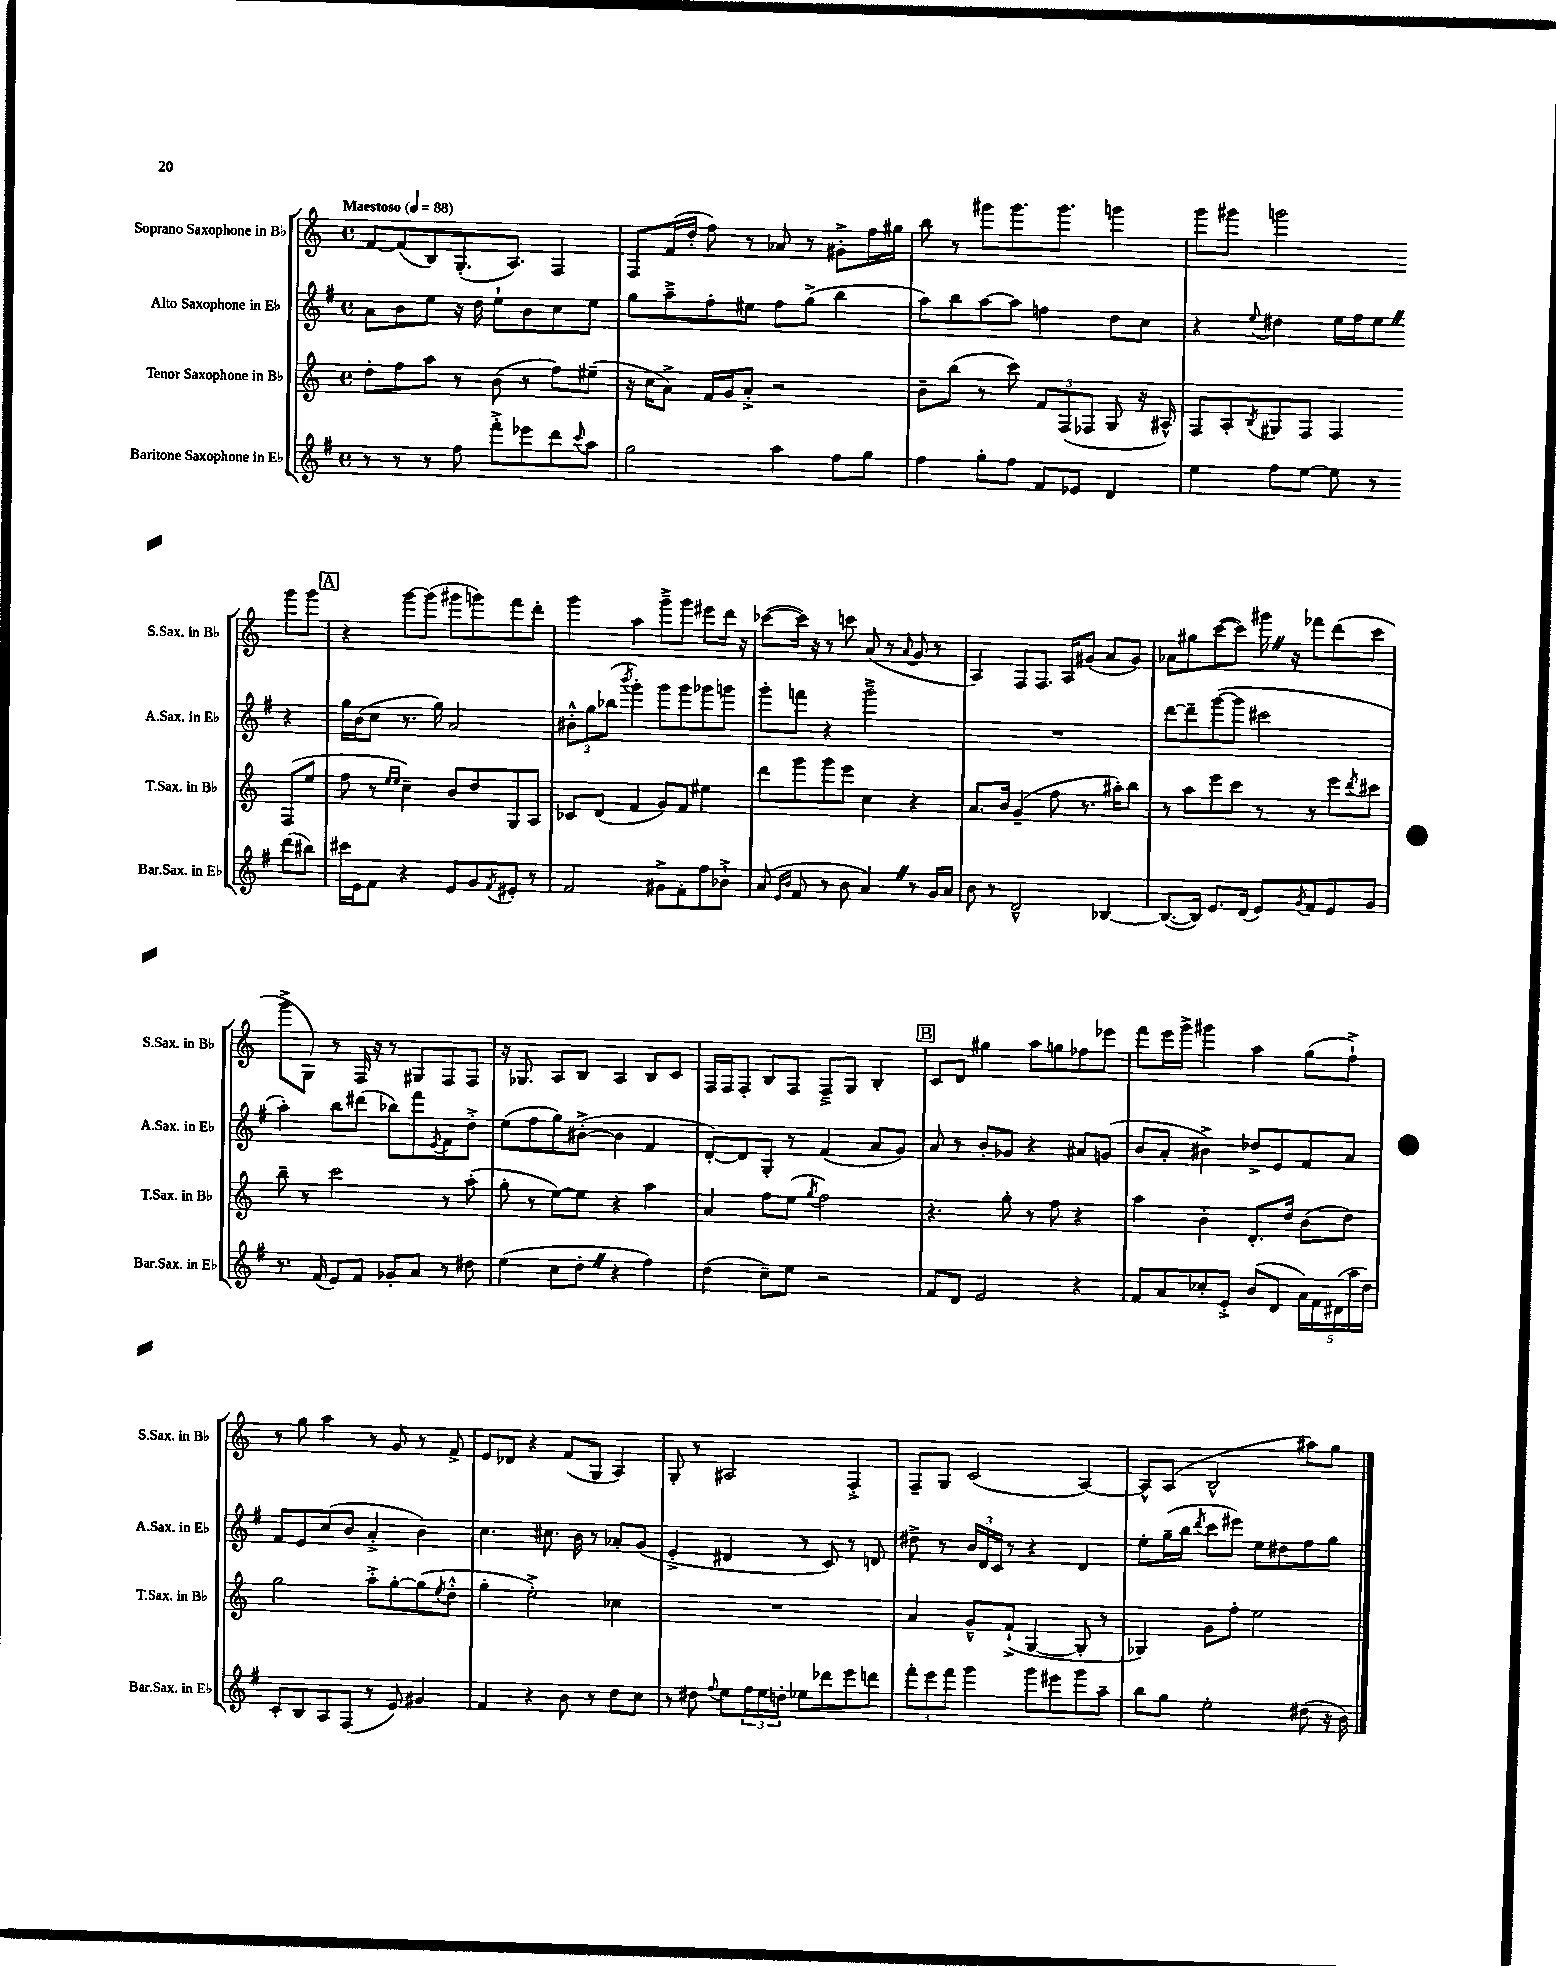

**kern	**kern	**kern	**kern
*part4	*part3	*part2	*part1
*staff4	*staff3	*staff2	*staff1
*I"Baritone Saxophone in E♭	*I"Tenor Saxophone in B♭	*I"Alto Saxophone in E♭	*I"Soprano Saxophone in B♭
*I'Bar.Sax. in E♭	*I'T.Sax. in B♭	*I'A.Sax. in E♭	*I'S.Sax. in B♭
*clefG2	*clefG2	*clefG2	*clefG2
*k[f#]	*k[]	*k[f#]	*k[]
*M4/4	*M4/4	*M4/4	*M4/4
*met(c)	*met(c)	*met(c)	*met(c)
*MM88	*MM88	*MM88	*MM88
=1	=1	=1	=1
!	!	!	!LO:TX:a:B:t=Maestoso
8r	8dd'\L	8a\L	[8f/L
8r	8ff\	8b\	(8f/]
8r	8aa\J	8ee\J	8B/)
8ff#\	8r	16r	(8.G'/
.	.	16dd\	.
8fff#'^\L	(8b\	8ee`\L	.
.	.	.	8.A/J)
8eee-X\	8r	8b\	.
8ddd\	8ff\L)	8cc\	4F/
8qqccc/	.	.	.
8aa\J	(8ee#X~\J	8ee\J	.
=2	=2	=2	=2
2gg\	16r	8gg\L	8F/L
.	16cc\KL	.	.
.	8a^\J)	8aa~^\	(16f/L
.	.	.	16dd'/JJ
.	16f/LL	8ff#'\	8ff\)
.	16g/J	.	.
.	8a'^/J	8ee#X\J	8r
4aa\	2r	8ff#\L	8a-X/
.	.	(8gg^\J	8r
8ff#\L	.	4bb\	8g#X'^\L
8gg\J	.	.	16ff\L
.	.	.	16gg#X\JJ
=3	=3	=3	=3
4ff#\	8b~\L	8aa\L)	8bb\
.	(8bb\J	8bb\	8r
8gg'\L	8r	[8aa\	8ggg#X\L
8ff#\J	8ccc\)	8aa\J]	8.ggg#\
8f#/L	12f/L	4ffn\	.
.	.	.	8.ggg#\J
.	(12F/	.	.
8e-X/J	.	.	.
.	12F-X/J	.	.
4d/	8G/	8dd\L	4gggn\
.	16r	8cc\J	.
.	16A#X^^/)	.	.
=4	=4	=4	=4
4ee\	8F/L	4r	8ggg\L
.	8A'/	.	8ggg#X\J
.	8qB/	8qqee/	.
8ff#\L	8G#X/	4dd#X\	2gggn\
[8ee\J	8F/J	.	.
8ee\]	4F/	16ee\LL	.
.	.	16ff#\J	.
8r	.	8eeZ\J	.
(8ddd\L	(8F/L	4r	8ggg\L
8bb#X\J)	8ee/J	.	8ggg\J
!!LO:LB:g=z
!!LO:REH:place=s1:t=A
=5	=5	=5	=5
16ccc#X\LL	8ff\	16gg\LL	4r
16e\J	.	(16b\J	.
8f#\J	8r	8cc\J	.
.	16qqee/LL	.	.
.	16qqee/JJ	.	.
4r	4cc~\)	8.r	[8ggg\L
.	.	.	(8ggg\J]
.	.	16gg\)	.
8e/L	8b/L	2a/	8ggg#X\L
8g/	8dd/	.	8gggn\)
8qf#/	.	.	.
8e#X'/J	8G/	.	8fff\
8r	8A/J	.	8ddd'\J
=6	=6	=6	=6
2f#/	8c-X/L	12b#X'^^\L	4ggg\
.	.	12gg\	.
.	(8d/J	.	.
.	.	(12bb-X\J	.
.	.	8qbbb/	.
.	4f/	4ggg'\)	4aa\
8g#X^\L	8g/L)	8ggg\L	8ggg~^\L
8f#'\	8f/J	8ggg\	8ggg\J
8ff#\	4ee#X\	8ggg-X\	8eee#X\L
8b-X`^\J	.	8gggn\J	16ddd\Jk
.	.	.	16r
=7	=7	=7	=7
(8a/	8ddd\L	8ggg'\L	([8ccc-X\L
16qqe/LL	.	.	.
16qqb/JJ	.	.	.
8f#/	8ggg\	8fffn\J	16ccc-\Jk])
.	.	.	16r
8r	8ggg\	4r	8r
8b\	8eee\J	.	8cccn\
4aZ/)	4cc\	2ggg~^\	(8a/
.	.	.	8r
.	.	.	8qqa/
8r	4r	.	8g/
16g/LL	.	.	8r
16a/JJ	.	.	.
=8	=8	=8	=8
8b\	8.a/L	1r	4A/)
8r	.	.	.
.	16b/Jk	.	.
2d~^^/	(4g~/	.	8F/L
.	.	.	8.F/J
.	8ff\	.	.
.	.	.	16A/KL
.	8.r	.	(8g#X/J
[4B-X/	.	.	8a/L
.	16aa#X'\KL)	.	.
.	8bb\J	.	8g#/J)
=9	=9	=9	=9
(8.B-/L_	8r	[8ddd\L	8a-X\L
.	8aa\L	8ddd~\]	8gg#X\
16B-/Jk])	.	.	.
8.e/L	8eee\	([8ggg\	([8ccc\
.	8ccc\J	8ggg\J]	8ccc\J])
(16d/Jk	.	.	.
8e/L)	8r	2ccc#X\	16ggg#XZ\
.	.	.	16r
8qg/	.	.	.
8f#/	8r	.	8fff-X\L
8e/	8eee\L	.	(8ddd\
.	8qddd/	.	.
8g/J	8ccc#X\J	.	8ccc\J
!!LO:LB:g=z
=10	=10	=10	=10
8.r	8bb~\	4aa'\)	8ggg^\L
.	8r	.	8G\J)
(16f#/	.	.	.
8e/L)	2ccc\	8bb\L	8r
8f#/J	.	(8ddd#X\J	16F/
.	.	.	16r
8g-X'/L	.	8bb-X\L)	8r
8a/J	.	8fff#\	8G#X/L
.	.	8qe/	.
8r	8r	8f#\	8F/
8dd#X\	(8aa'\	8dd'^\J	8F/J
=11	=11	=11	=11
(4ee\	8gg'\	(8ee\L	16r
.	.	.	8.G-X/
.	8r	8ff#\	.
8cc\L	[8ee\L)	8gg\)	8A/L
8dd'Z\J	8ee\J]	([8b#X'^\J	8B/J
4r	4r	4b#\]	4A/
4ff#\)	4aa\	4f#/	8B/L
.	.	.	8c/J
=12	=12	=12	=12
(4dd\	4a/	[8d'/L)	16F/LL
.	.	.	16F/J
.	.	8d/]	8F'/J
8cc~\L)	8ff\L	8G'/J	8B/L
8ee\J	(8ee\J	8r	8F/J
.	8qgg/	.	.
2r	2ff\)	(4f#/	8F~^/L
.	.	.	8G/J
.	.	8a/L	4B'/
.	.	8g/J)	.
!!LO:REH:place=s1:t=B
=13	=13	=13	=13
8f#/L	4.r	8a/	8c/L
8d/J	.	8r	8d/J
2e/	.	8b'/L	4gg#X\
.	8gg'\	8g-X/J	.
.	8r	4r	8aa\L
.	8ff\	.	8ggn\
4r	4r	8a#X/L	8ff-X\
.	.	(8gn/J	8eee-X\J
=14	=14	=14	=14
8f#/L	4aa\	8b/L	8fff\L
8a/	.	8a'/J	16eee\L
.	.	.	16ggg^\JJ
8cc-X'/	4b'\	4b#X^\)	4ggg#X\
8e'^/J	.	.	.
(8b/L	8.d'/L	8dd-X^/L	4aa\
8d/J	.	8e/	.
.	16dd/Jk	.	.
20a\LL)	(8b\L	8f#/	(8gg\L
20f#\	.	.	.
(20d#X\	.	.	.
.	8dd\J)	8a/J	8ff`^\J)
20aa\	.	.	.
20dd\JJ)	.	.	.
!!LO:LB:g=z
=15	=15	=15	=15
8c'/L	2gg\	8f#/L	8r
8B/	.	8e/	8gg\
8A/	.	(8cc/	4aa\
(8F#/J	.	8b/J	.
8r	8aa'^\L	4a'^/	8r
8e/)	[8gg'\	.	8g/
4g#X/	(8gg\]	4b\)	8r
.	8qee/	.	.
.	8dd'^^\J	.	8f^/
=16	=16	=16	=16
4f#/	4gg'\	4.cc\	8e/L
.	.	.	8d-X/J
4r	2ee'^\)	.	4r
.	.	8.cc#X\	.
8b\	.	.	(8f/L
.	.	16b\	.
8r	.	8r	8G/J
8dd\L	4cc-X\	8a-X'/L	4A/)
8cc\J	.	(8g/J	.
=17	=17	=17	=17
8r	1r	4e'^/	8G'/
8dd#X\	.	.	8r
8qqff#/	.	.	.
8ee\L	.	4d#X/	2A#X/
24ff#\L	.	.	.
24ee\	.	.	.
24ddn'\JJ	.	.	.
8ee-X\L	.	8r	.
8ddd-X\	.	8c/)	.
8eee\	.	8r	4F'^/
8dddn\J	.	8dn/	.
=18	=18	=18	=18
12fff#'\L	4a/	8dd#X^\	8F~/L
12eee\	.	.	.
.	.	8r	8G/J
12fff#\J	.	.	.
4ggg\	8g~^^/L	24b/LL	(2c/
.	.	24d/	.
.	.	24c/JJ	.
.	(8f`^/J	8r	.
8ggg\L	[4G/	4r	.
8eee#X\	.	.	.
8ggg\	8G'/]	4d/	[4A/)
8aa~\J	8r	.	.
=19	=19	=19	=19
8bb\L	4G-X/)	8ee'\L	8A^^/L]
8gg\J	.	(16gg~\L	(8A/J
.	.	16bb\JJ	.
.	.	8qddd/	.
2ee'\	8g\L	8ccc\L	2B^^/
.	8ff'\J	8eee#X\J)	.
.	2ee\	8ee\L	.
.	.	8dd#X\	.
(8dd#X\	.	8ff#\	8aa#X\L)
16r	.	8gg\J	8gg\J
16b\)	.	.	.
==	==	==	==
*-	*-	*-	*-
